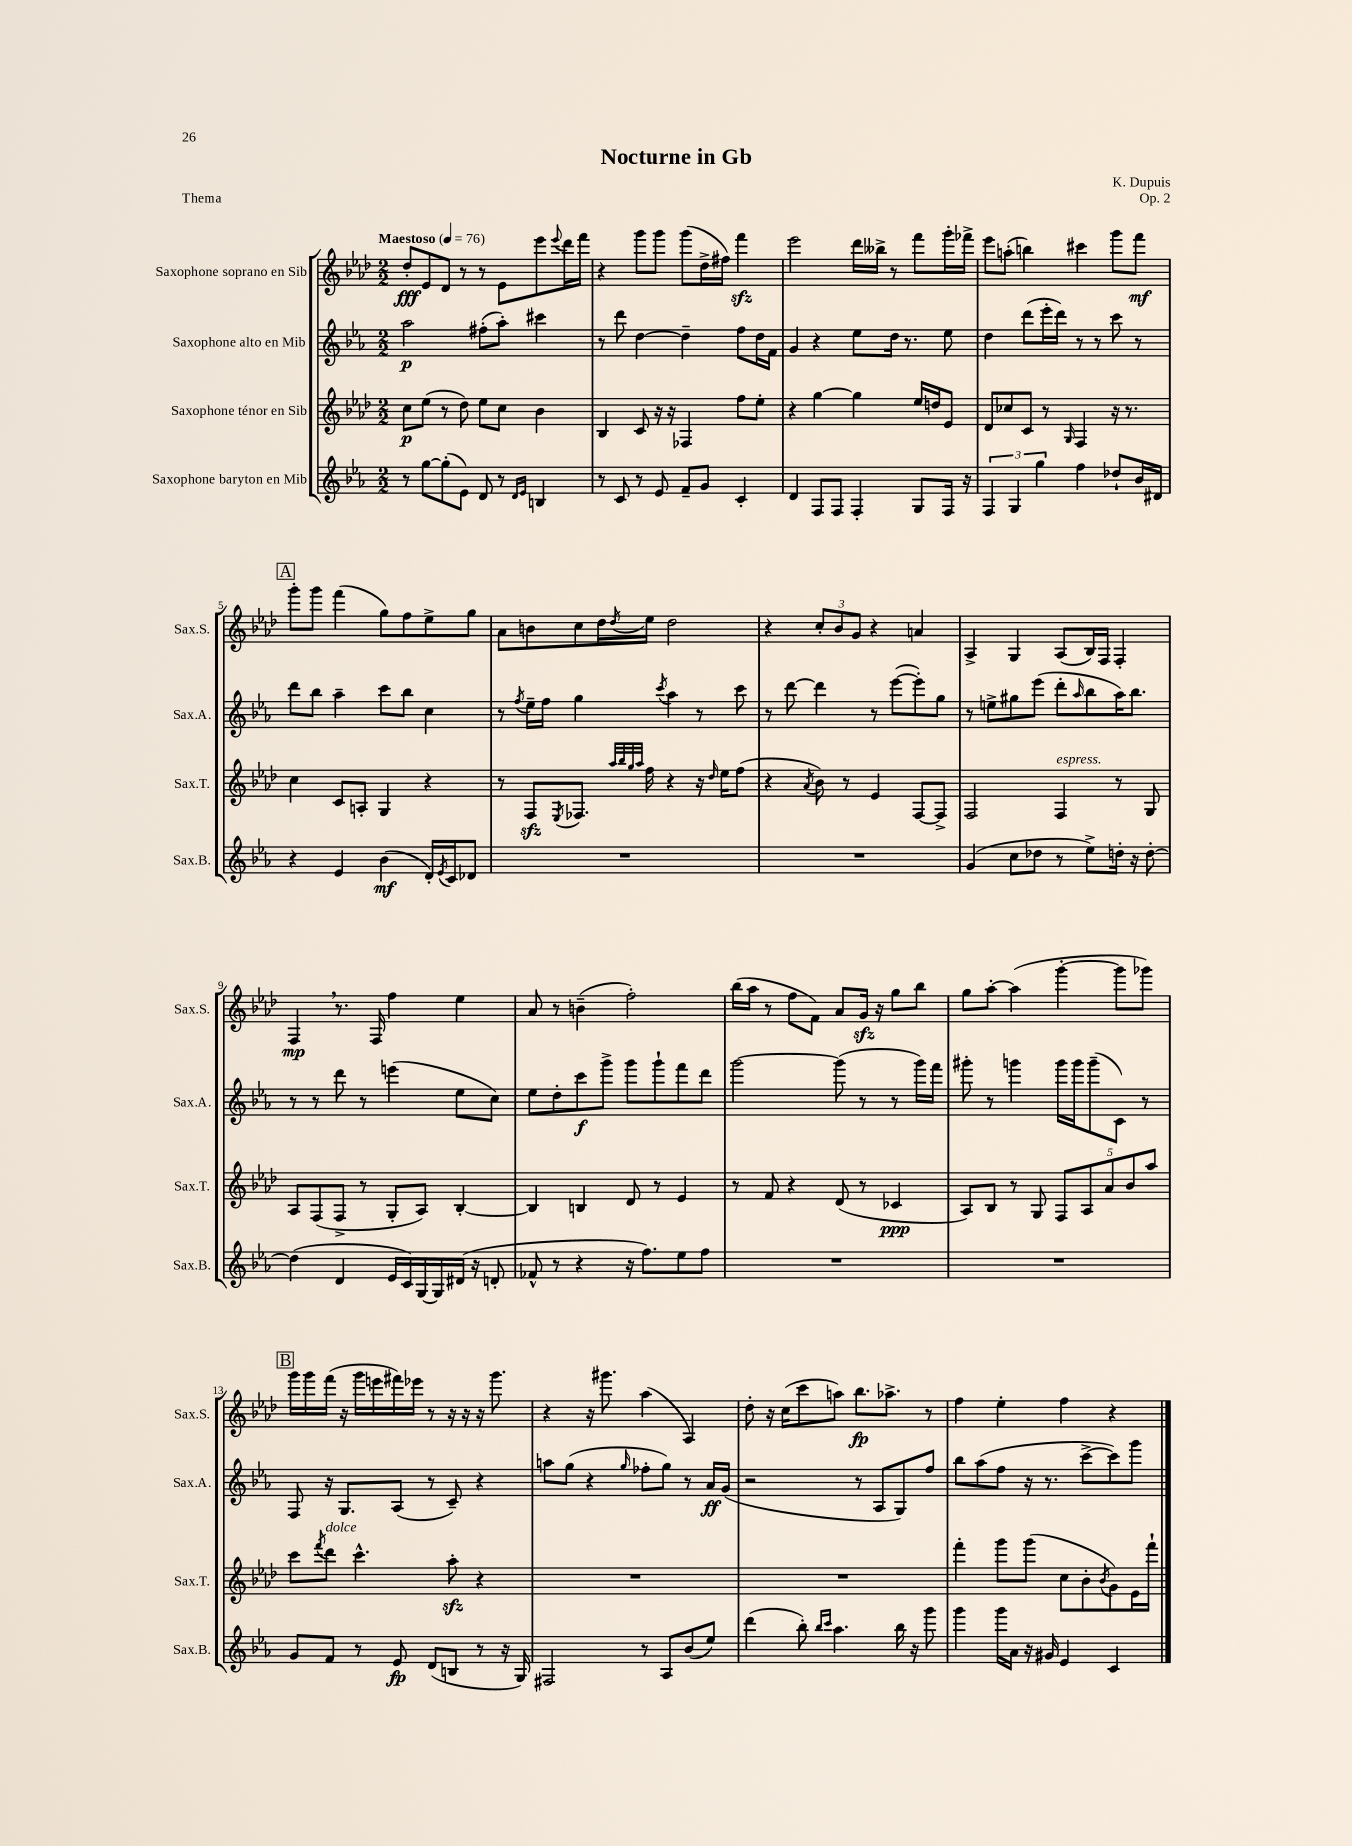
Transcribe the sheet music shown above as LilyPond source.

\header { title = "Nocturne in Gb" composer = "K. Dupuis" opus = "Op. 2" piece = "Thema" }
<<
\new StaffGroup <<
\new Staff = "s0" \with { instrumentName = "Saxophone soprano en Sib" shortInstrumentName = "Sax.S." } {
    \clef treble \key aes \major \numericTimeSignature \time 2/2 \tempo "Maestoso" 4 = 76
    des''8-.\fff ees'8 des'8 r8 r8 ees'8 ees'''8 \appoggiatura { ees'''8 } des'''16 f'''16 |
    r4 g'''8 g'''8 g'''8( des''16-> fis''16) f'''4\sfz |
    ees'''2 des'''16 beses''16-> r8 f'''8 g'''16-. fes'''16-> |
    ees'''8 a''8-.( b''4) cis'''4 g'''8 f'''8\mf |
    \mark \markup { \box "A" } g'''8-. g'''8 f'''4( g''8) f''8 ees''8-> g''8 |
    aes'8 b'8 c''8 des''16 \acciaccatura { des''8 } ees''16 des''2 |
    r4 \tuplet 3/2 { c''8-. bes'8 g'8 } r4 a'4 |
    aes4-> g4 aes8( bes16) f16 f4-. |
    f4\mp \breathe r8. f16 f''4 ees''4 |
    aes'8 r8 b'4--( f''2-.) |
    bes''16( aes''16 r8 f''8 f'8) aes'8 g'16\sfz r16 g''8 bes''8 |
    g''8 aes''8~-. aes''4( g'''4~-. g'''8 ges'''8) |
    \mark \markup { \box "B" } g'''16 g'''16 f'''16( r16 g'''16 e'''16 fis'''16) ees'''16 r8 r16 r16 r16 g'''8. |
    r4 r16 gis'''8. aes''4( aes4) |
    des''8-. r16 c''16( c'''8 a''8) bes''8.\fp aes''8.-> r8 |
    f''4 ees''4-. f''4 r4 \bar "|." |
}
\new Staff = "s1" \with { instrumentName = "Saxophone alto en Mib" shortInstrumentName = "Sax.A." } {
    \clef treble \key ees \major \numericTimeSignature \time 2/2
    aes''2\p fis''8-.( aes''8-.) cis'''4 |
    r8 d'''8 d''4~ d''4-- f''8 d''16 f'16 |
    g'4 r4 ees''8 d''16 r8. ees''8 |
    d''4 d'''8( ees'''16-. d'''16) r8 r8 c'''8 r8 |
    \mark \markup { \box "A" } d'''8 bes''8 aes''4-- c'''8 bes''8 c''4 |
    r8 \acciaccatura { f''8 } ees''16-- f''16 g''4 \acciaccatura { c'''8 } aes''4 r8 c'''8 |
    r8 d'''8~ d'''4 r8 ees'''8~( ees'''8-.) g''8 |
    r8 e''8-> gis''8 ees'''8( d'''8-. \grace { aes''16 } bes''8 aes''16) bes''8. |
    r8 r8 d'''8 r8 e'''4( ees''8 c''8) |
    ees''8 d''8-. c'''8\f g'''8-> g'''8 g'''8-! f'''8 d'''8 |
    g'''2~ g'''8( r8 r8 g'''16) f'''16 |
    gis'''8-. r8 g'''4 g'''16 g'''16 g'''8--( c'8) r8 |
    \mark \markup { \box "B" } f8 r16 g8. aes8( r8 c'8--) r4 |
    a''8 g''8( r4 \grace { g''16 } fes''8-. g''8) r8 aes'16\ff g'16( |
    r2 r8 aes8 g8) f''8 |
    bes''8 aes''8( f''8 r16 r8. c'''8~-> c'''8) g'''8 \bar "|." |
}
\new Staff = "s2" \with { instrumentName = "Saxophone ténor en Sib" shortInstrumentName = "Sax.T." } {
    \clef treble \key aes \major \numericTimeSignature \time 2/2
    c''8\p ees''8( r8 des''8) ees''8 c''8 bes'4 |
    bes4 c'8 r16 r16 fes4 f''8 ees''8-. |
    r4 g''4~ g''4 ees''16 d''16 ees'8 |
    des'8 ces''8 c'8 r8 \grace { g16 } f4 r16 r8. |
    \mark \markup { \box "A" } c''4 c'8 a8-. g4 r4 |
    r8 f8\sfz \acciaccatura { ees8 } fes8. \grace { aes''32 bes''32 g''32 aes''32 } f''16 r4 r16 \grace { des''16 } ees''16 f''8( |
    r4 \acciaccatura { aes'8 } bes'8) r8 ees'4 f8~ f8-> |
    f2 f4^\markup { \italic "espress." } r8 g8 |
    aes8 f8( f8-> r8 g8-. aes8) bes4~-. |
    bes4 b4 des'8 r8 ees'4 |
    r8 f'8 r4 des'8( r8 ces'4\ppp |
    aes8) bes8 r8 g8 \tuplet 5/4 { f8 aes8 aes'8 bes'8 aes''8 } |
    \mark \markup { \box "B" } c'''8 \acciaccatura { f'''8 } des'''8^\markup { \italic "dolce" } c'''4.-^ aes''8-.\sfz r4 |
    R1 |
    R1 |
    f'''4-. g'''8 g'''8( c''8 bes'8-. \acciaccatura { bes'8 } g'8) ees'16 f'''16-! \bar "|." |
}
\new Staff = "s3" \with { instrumentName = "Saxophone baryton en Mib" shortInstrumentName = "Sax.B." } {
    \clef treble \key ees \major \numericTimeSignature \time 2/2
    r8 g''8~ g''8-.( ees'8) d'8 r8 \grace { d'16 ees'16 } b4 |
    r8 c'8 r8 ees'8 f'8-- g'8 c'4-. |
    d'4 f8 f8 f4-. g8 f16 r16 |
    \tuplet 3/2 { f4 g4 g''4 } f''4 des''8-! bes'16 dis'16 |
    \mark \markup { \box "A" } r4 ees'4 bes'4\mf( d'16-.) \acciaccatura { ees'8 } c'16 des'8 |
    R1 |
    R1 |
    g'4( c''8 des''8 r8 ees''8->) d''16-. r16 d''8~-. |
    d''4( d'4 ees'16 c'16) g16~ g16 dis'16( r16 d'8-. |
    fes'8-^ r8 r4 r16 f''8.) ees''8 f''8 |
    R1 |
    R1 |
    \mark \markup { \box "B" } g'8 f'8 r8 ees'8\fp d'8( b8 r8 r16 g16) |
    fis2 r8 aes8 bes'8( ees''8) |
    d'''4( bes''8-.) \grace { bes''16 c'''16 } aes''4. bes''16 r16 g'''8 |
    g'''4 g'''16 aes'16 r16 gis'16 ees'4 c'4 \bar "|." |
}
>>
>>
